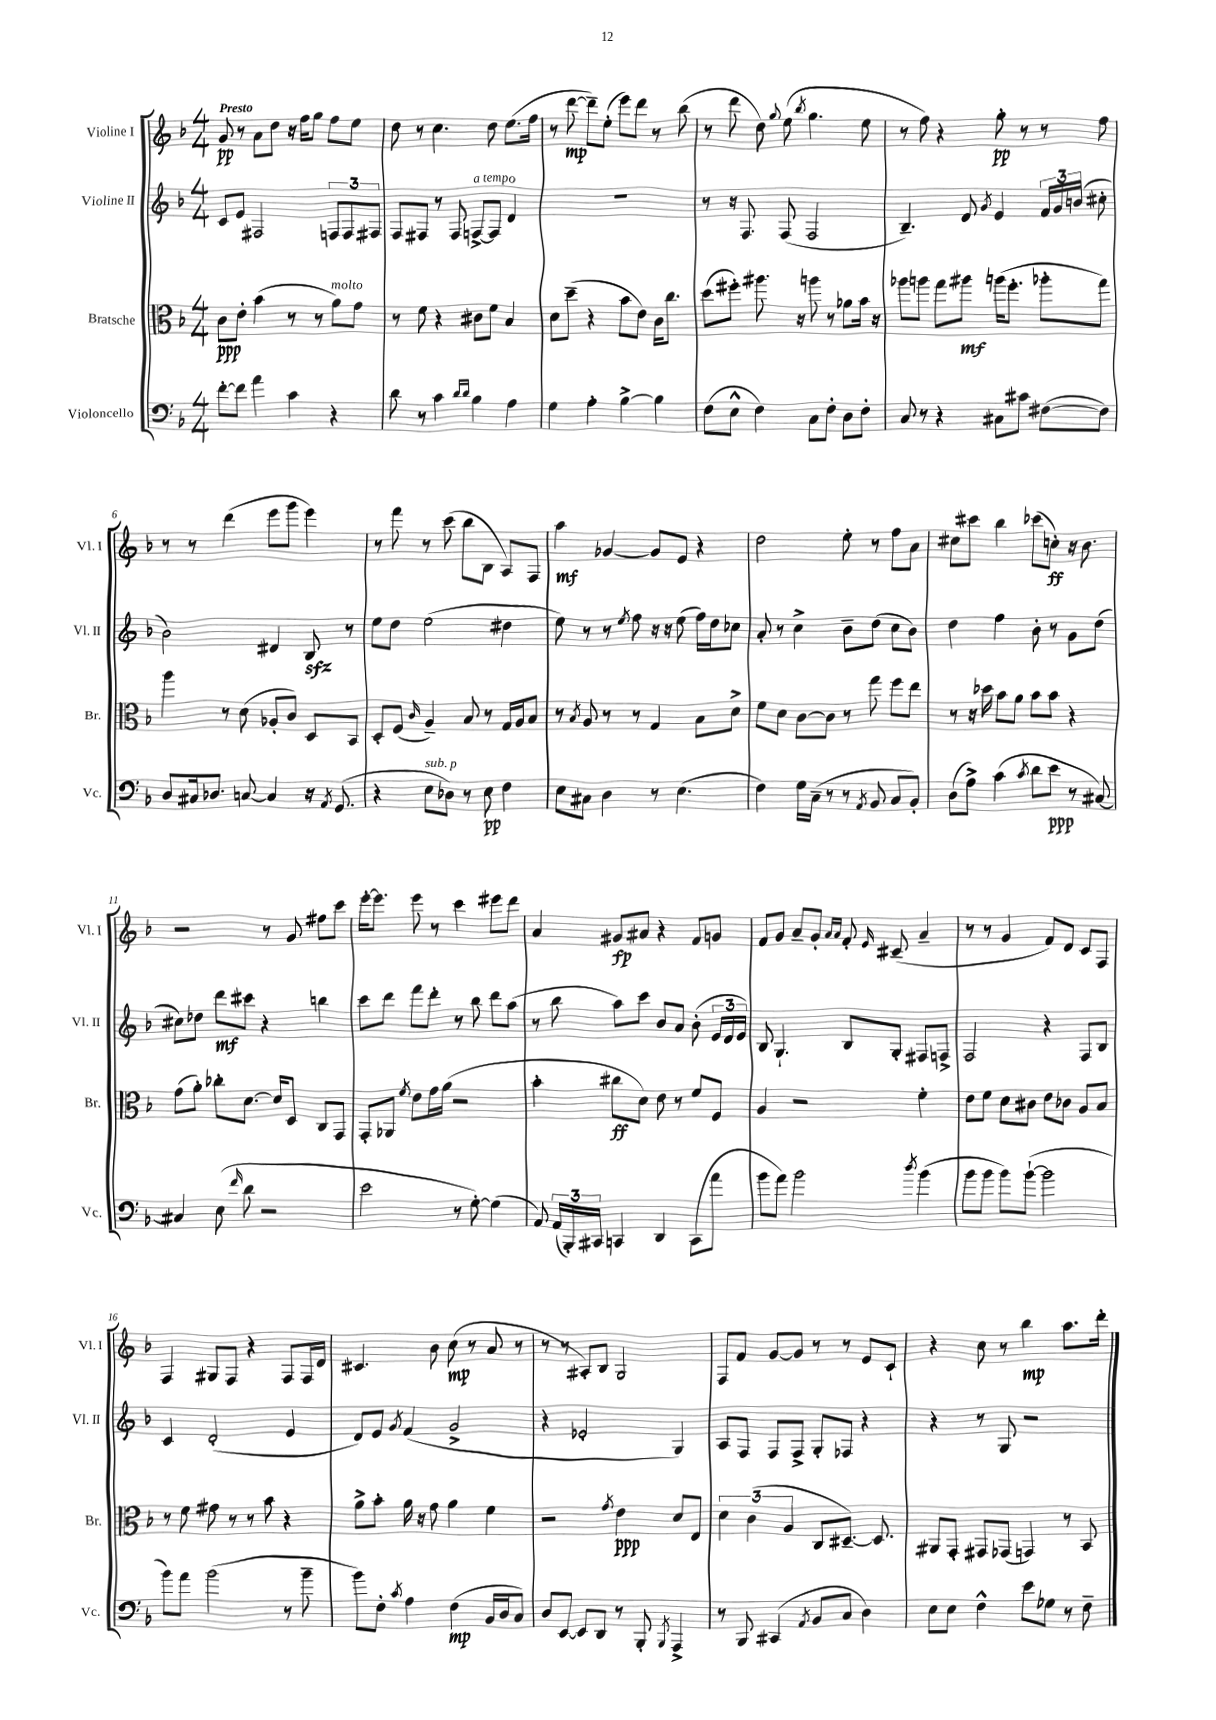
<<
\new StaffGroup <<
\new Staff = "s0" \with { instrumentName = "Violine I" shortInstrumentName = "Vl. I" } {
    \clef treble \key f \major \numericTimeSignature \time 4/4 \tempo "Presto"
    \autoBeamOff g'8\pp r8 a'8[ d''8] r16 f''16[ g''8] f''8[ e''8] |
    d''8 r8 c''4. d''8 e''8.[( f''16] |
    r8 d'''8~\mp d'''8[--) e''8]-.( e'''8[) d'''8] r8 bes''8( |
    r8 d'''8 d''8) \appoggiatura { g''8 } e''8( \acciaccatura { bes''8 } g''4. e''8 |
    r8 f''8) r4 g''8-.\pp r8 r8 f''8 |
    r8 r8 d'''4( e'''8[ g'''8] e'''4) |
    r8 f'''8 r8 c'''8( bes''8[ bes8] a8[) f8] |
    a''4\mf ges'4~ ges'8[ e'8] r4 |
    d''2 e''8-. r8 f''8[ a'8] |
    cis''8[ cis'''8] bes''4 ces'''8[( c''8]-.\ff) r16 bes'8. |
    r2 r8 g'8 fis''8[ c'''8] |
    e'''16[~-. e'''8.] e'''8 r8 c'''4 eis'''8[ d'''8] |
    a'4 gis'8[\fp ais'8] r4 f'8[ g'8] |
    f'8[ g'8] a'8[-- g'8]-. \grace { a'16[ a'16] } f'8-. \grace { e'16 } cis'8--( a'4-- |
    r8 r8 g'4 f'8[) d'8] c'8[ f8] |
    f4 gis8[ f8] r4 f8[ f16 d'16] |
    cis'4. bes'8 c''8\mp( r8 a'8 r8 |
    r8 r8 ais8[-.) bes8] g2 |
    f8[ f'8] g'8[~ g'8] r8 r8 e'8[ c'8]-! |
    r4 c''8 r8 bes''4\mp a''8.[ d'''16]-. \bar "|." |
}
\new Staff = "s1" \with { instrumentName = "Violine II" shortInstrumentName = "Vl. II" } {
    \clef treble \key f \major \numericTimeSignature \time 4/4
    \autoBeamOff c'8[ e'8] fis2 \tuplet 3/2 { f8[ f8 fis8] } |
    f8[ fis8] r8 fis8 f8[~->^\markup { \italic "a tempo" } f8] d'4 |
    R1 |
    r8 r16 f8. f8( f2 |
    bes4.--) d'8 \acciaccatura { g'8 } e'4 \tuplet 3/2 { f'16[ g'16 b'16]( } cis''8-. |
    bes'2) dis'4 bes8\sfz r8 |
    e''8[ d''8] e''2( dis''4 |
    e''8) r8 r8 \acciaccatura { e''8 } f''8 r16 r16 e''8( f''16[) d''16 ces''8] |
    a'8-. r8 c''4-> bes'8[-- d''8]( c''8[ bes'8]) |
    d''4 f''4 bes'8-. r8 g'8[ d''8]( |
    cis''8[) des''8] d'''8[\mf cis'''8] r4 b''4 |
    c'''8[ d'''8] f'''8[ d'''8]-. r8 bes''8 d'''8[ a''8]( |
    r8 bes''8 a''8[) c'''8] bes'8[ a'8] bes'8-.( \tuplet 3/2 { e'16[ d'16 e'16]) } |
    bes8 g4.-! bes8[ g8]-. fis8[ f8]-> |
    f2 r4 f8[ bes8] |
    c'4 d'2-.( e'4 |
    d'8[) e'8] \acciaccatura { g'8 } f'4( g'2-> |
    r4 ees'2-. g4) |
    a8[ f8] f8[ f8]-> g8[-. fes8] r4 |
    r4 r8 g8 r2 \bar "|." |
}
\new Staff = "s2" \with { instrumentName = "Bratsche" shortInstrumentName = "Br." } {
    \clef alto \key f \major \numericTimeSignature \time 4/4
    \autoBeamOff c'8[\ppp e'8]-. bes'4( r8 r8 a'8[^\markup { \italic "molto" }) g'8] |
    r8 f'8 r4 cis'8[ f'8] bes4 |
    d'8[ d''8]--( r4 bes'8[ e'8]) c'16[ c''8.] |
    d''8[( fis''8]-.) ais''8. r16 a''8 r8 aes'8[ bes'16] r16 |
    aes''8[ a''8] g''8[ ais''8]\mf a''16[( f''8.]-. aes''8[-. g''8]) |
    a''4 r8 d'8( aes8[-. c'8]) d8[ bes,8] |
    d8[-. f8]( \grace { c'16 } a4--) bes8 r8 g16[ a16 bes8] |
    r8 \acciaccatura { bes8 } a8 r8 r8 g4 bes8[ d'8]-> |
    f'8[ d'8] c'8[~ c'8] r8 g''8 f''8[ e''8] |
    r8 r16 des''16 bes'8[ a'8] bes'8[ bes'8] r4 |
    g'8[( a'8]-.) ces''8[-. d'8.]~ d'16[ d8] c8[ g,8] |
    g,8[-. aes,8] \acciaccatura { f'8 } e'8[ g'16 a'16]( r2 |
    bes'4-. cis''8[\ff d'8]) e'8 r8 f'8[ f8] |
    a4 r2 f'4-. |
    e'8[ f'8] d'8[ cis'8] e'8[ ces'8] a8[ bes8] |
    r8 f'8 gis'8 r8 r8 bes'8 r4 |
    a'8[-> bes'8]-. a'16 r16 g'8 a'4 f'4 |
    r2 \acciaccatura { g'8 } e'4\ppp d'8[ e8] |
    \tuplet 3/2 { d'4 c'4( a4 } c8[ dis8.]~--) dis8. |
    ais,8[ g,8]-. gis,8[ ges,8]( g,4) r8 bes,8 \bar "|." |
}
\new Staff = "s3" \with { instrumentName = "Violoncello" shortInstrumentName = "Vc." } {
    \clef bass \key f \major \numericTimeSignature \time 4/4
    \autoBeamOff f'8[~-. f'8] a'4 c'4 r4 |
    d'8 r8 c'4 \grace { d'16[ d'16] } bes4 a4 |
    g4 a4-. bes4~-> bes4 |
    f8[( e8]-^ f4) c8[ f8]-. d8[ f8]-. |
    c8 r8 r4 cis8[ cis'8] fis8[~( fis8]) |
    d8[ cis16 des8.] c8~ c4 r16 \acciaccatura { a,8 } g,8.( |
    r4 e8[^\markup { \italic "sub. p" } des8]) r8 e8\pp f4 |
    e8[ cis8] d4 r8 e4.( |
    f4) g16[ c16]--( r8 r8 \acciaccatura { a,8 } bes,8 c8[ bes,8]-.) |
    d8[( a8]->) c'4( \acciaccatura { c'8 } d'8[ e'8]\ppp r8 cis8~) |
    cis4 e8( \grace { f'16 } d'8 r2 |
    e'2 r8 g8~-.) g4( |
    a,8) \tuplet 3/2 { a,16[( bes,,16-.) cis,16] } c,4 d,4 c,8[( a'8] |
    bes'8[ a'8]) bes'2 \acciaccatura { d''8 } bes'4( |
    bes'8[ bes'8] bes'8[) bes'8]~-!( bes'2 |
    bes'8[) a'8] bes'2( r8 bes'8-- |
    bes'8[) f8]-. \acciaccatura { c'8 } a4 f4\mp( bes,16[ d16 c8]) |
    d8[ e,8]~ e,8[ d,8] r8 bes,,8-. \acciaccatura { bes,,8 } a,,4-> |
    r8 bes,,8 cis,4( \acciaccatura { a,8 } bes,8[ c8] d4) |
    e8[ e8] f4-^ e'8[ ges8] r8 f8-- \bar "|." |
}
>>
>>
